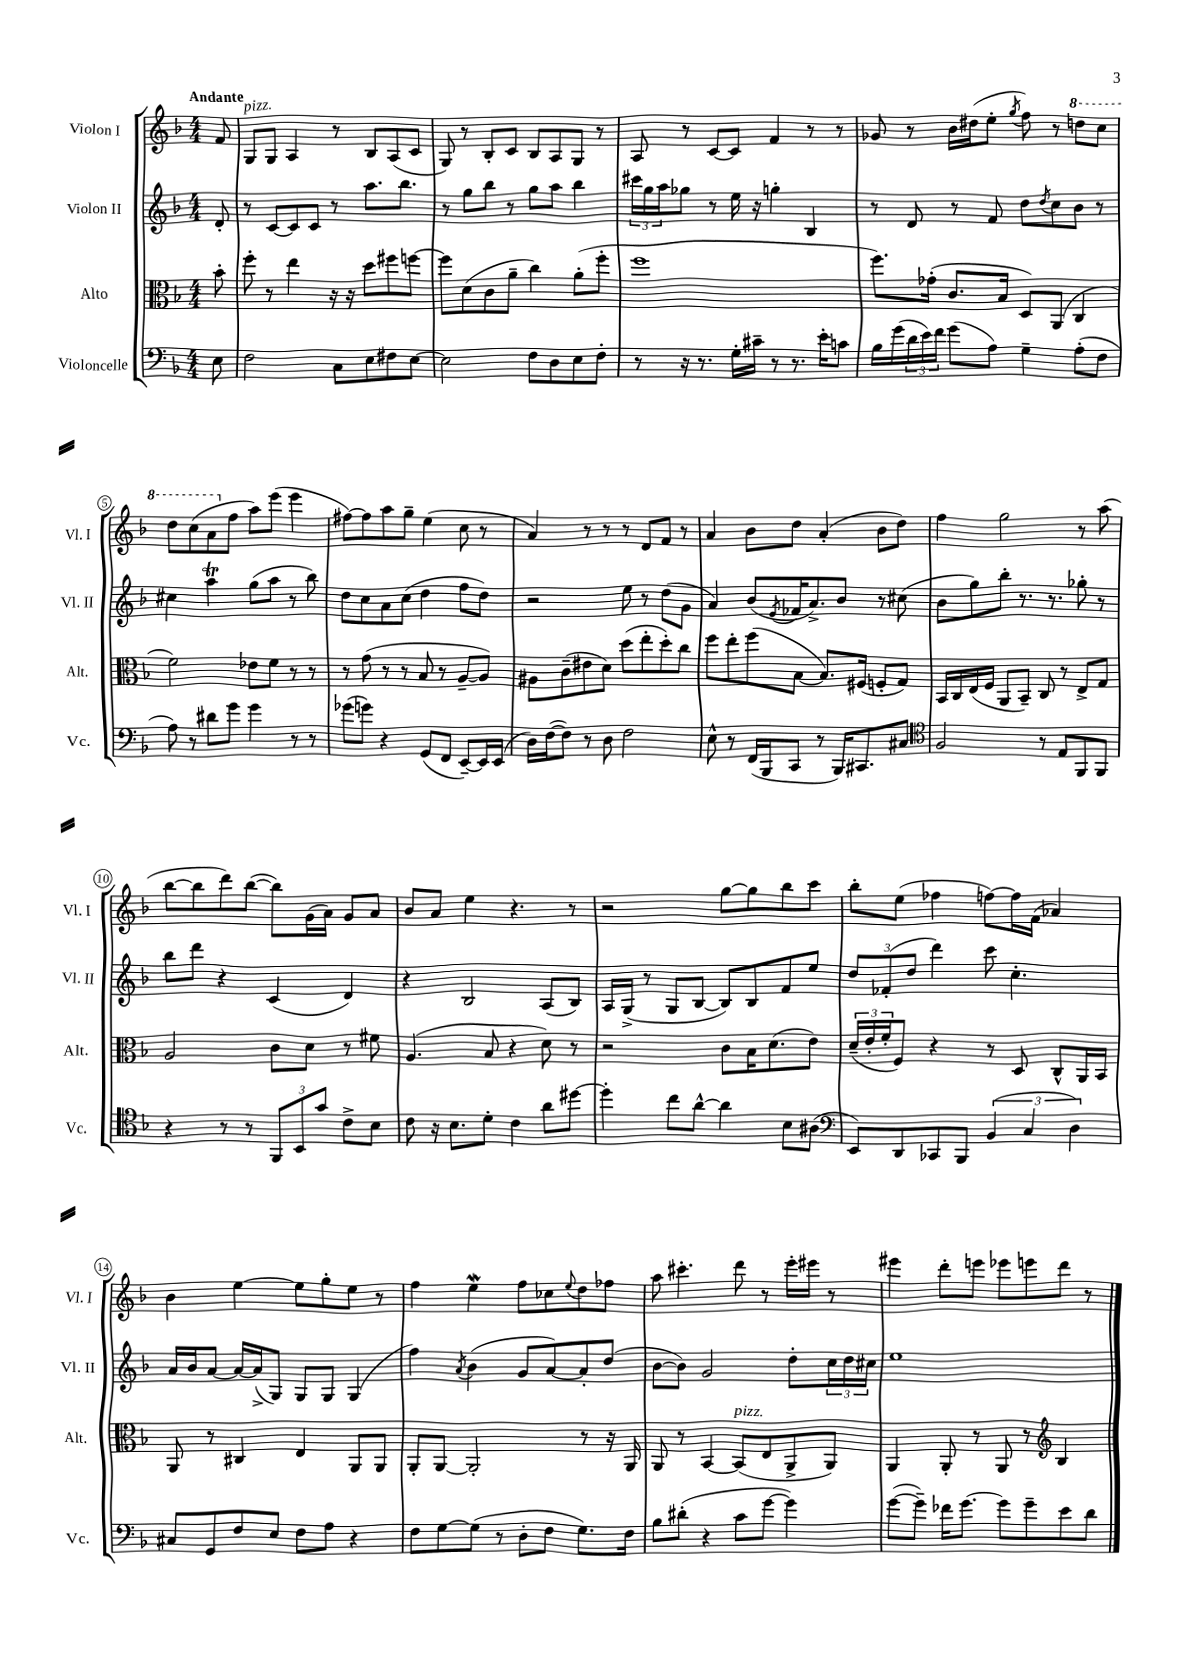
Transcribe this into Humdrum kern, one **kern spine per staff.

**kern	**kern	**kern	**kern
*staff4	*staff3	*staff2	*staff1
*clefF4	*clefC3	*clefG2	*clefG2
*k[b-]	*k[b-]	*k[b-]	*k[b-]
*M4/4	*M4/4	*M4/4	*M4/4
8E	8b-'	8d'	8f
=	=	=	=
2F	8ff'	8r	8G
.	8r	[8c	8G
.	4ee	8c]	4A
.	.	8c	.
8C	16r	8r	8r
.	16r	.	.
8E	8dd	8.aa	8B-
8F#	8ff#	.	(8A
.	.	8.bb-	.
[8E	[8ff	.	8c
=	=	=	=
2E]	8ff]	8r	8G)
.	(8d	8gg	8r
.	8c	8bb-	8B-'
.	8a~	8r	8c
8F	4cc)	8gg	8B-
8D	.	8aa	8A
8E	(8a'	4bb-	8G
8F'	8ff'	.	8r
=	=	=	=
8r	1ff	24ccc#	8A
.	.	24gg	.
.	.	24aa	.
16r	.	8gg-	8r
8.r	.	.	.
.	.	8r	[8c
16G'	.	16ee	8c]
16c#~	.	16r	.
8r	.	4gg'	4f
8.r	.	.	.
.	.	4B-	8r
16e'	.	.	.
8c	.	.	8r
=	=	=	=
16B-	8.ff)	8r	8g-
(16g	.	.	.
24d	.	8d	8r
24e)	.	.	.
.	(16g-'	.	.
24f	.	.	.
(8g	8.c	8r	16b-
.	.	.	(16dd#
8A)	.	8f	8ee'
.	16B-	.	.
.	.	.	8qgg
4G~	8D)	8dd	8ff)
.	.	8qdd	.
.	(8AA	8cc	8r
(8A'	4C	8b-	8ddd
8F	.	8r	8ccc
=	=	=	=
8A)	2f)	4cc#	8ddd
8r	.	.	(8ccc
8d#	.	4aa	8aa
8g	.	.	8ff
4g	8e-	(8gg	8aa)
.	8f	8aa	(8eee
8r	8r	8r	4eee
8r	8r	8bb-)	.
=	=	=	=
(8g-	8r	8dd	[8ff#)
8g)	(8g	8cc	8ff#]
4r	8r	8a	8aa
.	8r	(8cc	8gg~
(8GG	8B-	4dd	(4ee
8FF	8r	.	.
[8EE~)	[8A~	8ff	8cc
16EE]	8A])	8dd)	8r
(16EE	.	.	.
=	=	=	=
16D)	8A#	2r	4a)
([16F	.	.	.
8F])	(8c~	.	.
8r	8e#	.	8r
8D	8d)	.	8r
2F	(8dd	8ee	8r
.	8ee'	8r	8d
.	8dd')	(8dd	8f
.	8cc	8g	8r
=	=	=	=
8E^^	8ff	4a)	4a
8r	8ee'	.	.
(16FF	(8ff	(8b-	8b-
16BBB-	.	.	.
.	.	8qe	.
8CC	[8B-	16f-	8dd
.	.	8.a^)	.
8r	8.B-])	.	(4a'
16BBB-)	.	8b-	.
8.CC#	(16F#	.	.
.	8F'	8r	8b-
8C#	8G)	(8cc#	8dd)
=	=	=	=
*clefC4	*	*	*
2F	16BB-	8b-	4ff
.	16C	.	.
.	(16E	8gg)	.
.	16F	.	.
.	8AA	8bb-'	2gg
.	8BB-~)	8.r	.
8r	8C	.	.
.	.	8.r	.
8E	8r	.	.
8FF	8E^	8gg-'	8r
8FF	8G	8r	(8aa
=	=	=	=
4r	2A	8bb-	[8bb-
.	.	8ddd	8bb-]
8r	.	4r	8ddd)
8r	.	.	([8bb-
12FF	8c	(4c	8bb-])
12BB-	.	.	.
.	8d	.	(16g
12g	.	.	.
.	.	.	16a)
8c^	8r	4d)	8g
8B-	8f#	.	8a
=	=	=	=
8c	(4.A	4r	8b-
16r	.	.	8a
8.B-	.	.	.
.	.	2B-	4ee
8d'	8B-	.	.
4c	4r	.	4.r
8a	8d)	(8A	.
[8dd#	8r	8B-)	8r
=	=	=	=
4dd#']	2r	16A	2r
.	.	(16G^	.
.	.	8r	.
8cc	.	8G	.
[8a^^	.	[8B-	.
4a]	8c	8B-])	[8gg
.	16B-	8B-	8gg]
.	(8.d	.	.
8B-	.	8f	8bb-
(8A#	8e)	8ee	8ccc
=	=	=	=
*clefF4	*	*	*
8EE)	(24d~	12dd	8bb-'
.	24e'	.	.
.	24f'	(12f-'	.
8DD	8F)	.	(8ee
.	.	12dd	.
8CC-	4r	4ddd)	4ff-
8BBB-	.	.	.
(6BB-	8r	8ccc	[8ff)
.	8D	4.cc'	16ff]
6C	.	.	.
.	.	.	(16f
.	8C^^	.	4a-)
6D)	.	.	.
.	16AA	.	.
.	16BB-	.	.
=	=	=	=
8C#	8AA	16a	4b-
.	.	16b-	.
8GG	8r	[8a	.
8F	4C#	16a_	[4ee
.	.	(16a^]	.
8E	.	8G)	.
8F	4E	8G	8ee]
8A	.	8G	8gg'
4r	8AA	(4G	8ee
.	8AA	.	8r
=	=	=	=
8F	8AA'	4ff)	4ff
[8G	[8AA	.	.
.	.	8qa	.
(8G]	2AA']	(4b-	4ee
8r	.	.	.
8D'	.	8g	8ff
8F	.	[8a)	8cc-
.	.	.	8qqee
8.G)	8r	8a']	8dd
.	16r	(8dd	8ff-
16F	16AA	.	.
=	=	=	=
8B-	8AA	[8b-	8aa
(8d#'	8r	8b-])	4.ccc#'
4r	[4BB-	2g	.
8c	(8BB-]	.	8ddd
[8g	8E	.	8r
4g])	8AA^	8dd'	16eee'
.	.	.	16eee#
.	8AA)	24cc	8r
.	.	24dd	.
.	.	24cc#	.
=	=	=	=
([8g	4AA	1ee	4eee#
8g~])	.	.	.
16f-	8AA'	.	8ddd'
[8.g	.	.	.
.	8r	.	8eee
8g]	8AA	.	8eee-
8g~	8r	.	8eee
*	*clefG2	*	*
8e	4B-	.	8ddd
8d	.	.	8r
==	==	==	==
*-	*-	*-	*-
